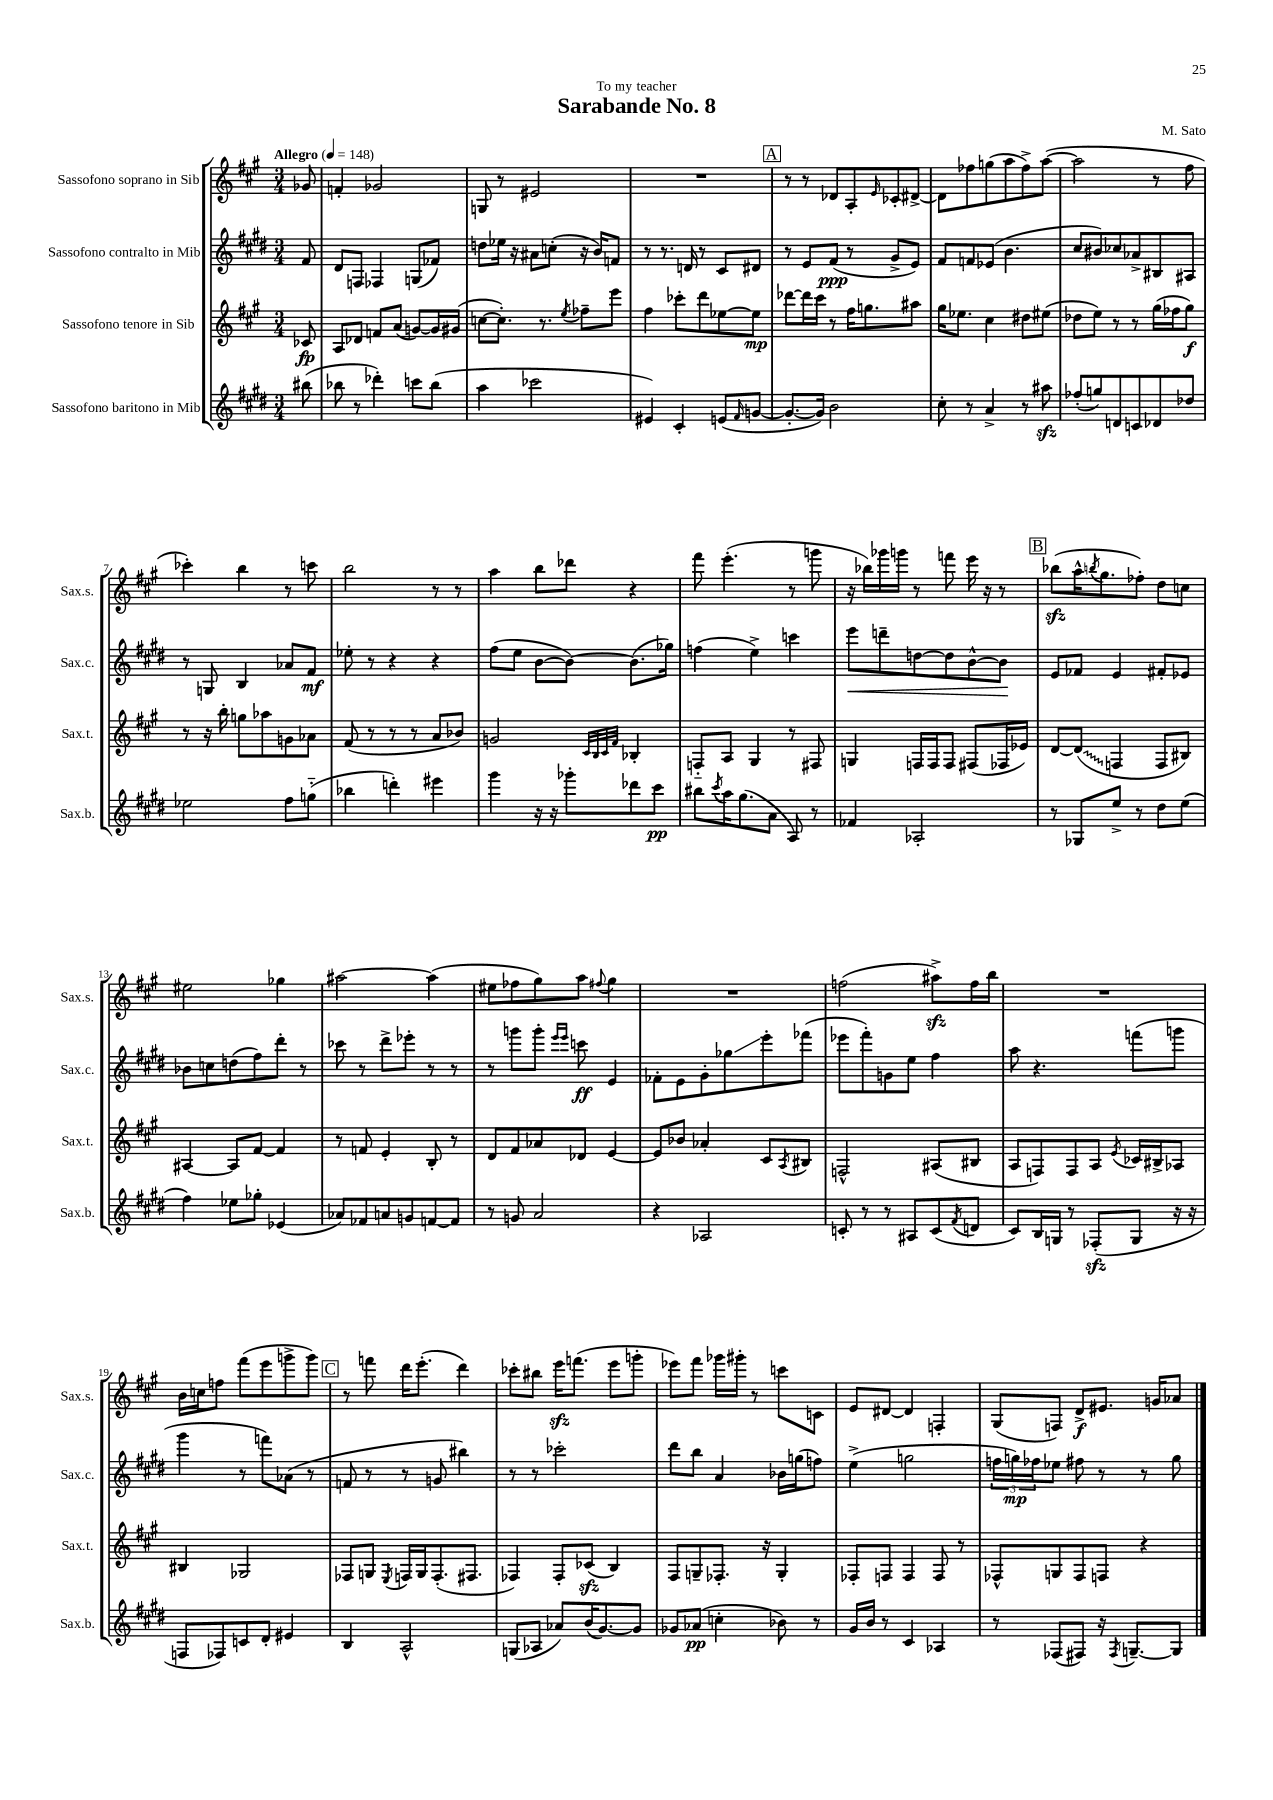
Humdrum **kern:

**kern	**kern	**kern	**kern
*staff4	*staff3	*staff2	*staff1
*clefG2	*clefG2	*clefG2	*clefG2
*k[f#c#g#d#]	*k[f#c#g#]	*k[f#c#g#d#]	*k[f#c#g#]
*M3/4	*M3/4	*M3/4	*M3/4
*MM148	*MM148	*MM148	*MM148
(8bb#	8c-	8f#	8g-
=	=	=	=
8bb-	8A	8d#	4f'
8r	8d-	8F	.
4ddd-')	8f	4F-	2g-
.	(8a	.	.
8ccc	[8g)	(8G	.
(8bb-	16g]	8f-)	.
.	(16g#	.	.
=	=	=	=
4aa	[8cc	8dd	8G
.	8.cc'])	16ee-	8r
.	.	16r	.
2ccc-	.	8a#	2e#
.	8.r	.	.
.	.	(8cc'	.
.	8qee	.	.
.	8ff-~	16r	.
.	.	16b)	.
.	8eee	8f	.
=	=	=	=
4e#)	4ff#	8r	2.r
.	.	8.r	.
4c#'	8ccc-'	.	.
.	.	16d	.
.	8ddd	8r	.
(8e	[8ee-	8c#	.
16qqf#	.	.	.
[8g	8ee-]	8d#	.
=	=	=	=
8.g'_	[8ddd-	8r	8r
.	16ddd-]	8e	8r
16g])	16ccc#	.	.
2b	8r	(8f#	8d-
.	16ff#	8r	8A'
.	8.gg	.	.
.	.	.	16qqe
.	.	8g#^	8c-'
.	8aa#	8e)	[8d#^
=	=	=	=
8cc#'	16gg#	8f#	8d#]
.	8.ee-	.	.
8r	.	8f	8ff-
4a^	4cc#	(8e-	(8gg
.	.	4.b	8aa
8r	8dd#	.	8ff-^)
8aa#	(8ee#	.	([8aa
=	=	=	=
(8ff-'	8dd-	8cc#	2aa]
8gg)	8ee)	8b#)	.
8d	8r	8cc-	.
8c	8r	8a-^	.
8d-	(16gg#	8B#	8r
.	16ff-	.	.
8dd-	8gg#)	8A#	8ff#
=	=	=	=
2ee-	8r	8r	4ccc-')
.	16r	8G	.
.	16bb'	.	.
.	8gg	4B	4bb
.	8aa-	.	.
8ff#	8g	8a-	8r
(8gg'~	8a-	8f#	8ccc
=	=	=	=
4bb-	(8f#	8ee-'	2bb
.	8r	8r	.
4ddd')	8r	4r	.
.	8r	.	.
4eee#	8a	4r	8r
.	8b-)	.	8r
=	=	=	=
4ggg#	2g	(8ff#	4aa
.	.	8ee	.
16r	.	[8b	8bb
16r	.	.	.
8ggg-'	.	8b_)	8ddd-
.	32qqc#	.	.
.	32qqB	.	.
.	32qqc#	.	.
.	32qqf#	.	.
8ddd-	4B-'	(8.b]	4r
8ccc#	.	.	.
.	.	16gg-)	.
=	=	=	=
8bb#	8F'~	(4ff	8fff#
8qccc#	.	.	.
16aa	8A	.	(4.eee'
(8.gg#	.	.	.
.	4G#	4ee^)	.
8a	.	.	.
8A)	8r	4ccc	8r
8r	8F#	.	8ggg
=	=	=	=
4f-	4G	8eee	16r
.	.	.	16bb-)
.	.	8ddd~	16ggg-
.	.	.	16ggg
2A-'	16F	[8dd	8r
.	16F	.	.
.	8F	8dd]	8fff
.	(8F#	[8b^^	16eee
.	.	.	16r
.	16F-	8b]	8r
.	16e-)	.	.
=	=	=	=
8r	[8d	8e	(8bb-
8G-	(8d]	8f-	16aa^^
.	.	.	8qbb
.	.	.	8.gg#
8ee^	4F	4e	.
8r	.	.	8ff-')
8dd#	8F	8f#'	8dd
(8ee	8B#)	8e-	8cc
=	=	=	=
4ff#)	[4A#	8b-	2ee#
.	.	8cc	.
8ee-	8A#]	(8dd	.
8gg-'	[8f#	8ff#)	.
(4e-	4f#]	8ddd#'	4gg-
.	.	8r	.
=	=	=	=
8a-)	8r	8ccc-	[2aa#
8f-	8f	8r	.
8a	4e'	8ddd#^	.
8g	.	8eee-'	.
[8f	8B'	8r	(4aa#]
8f]	8r	8r	.
=	=	=	=
8r	8d	8r	8ee#
8g	8f#	8ggg	8ff-
2a	8a-	8ggg'	8gg#)
.	.	16qqeee	.
.	.	16qqeee	.
.	8d-	8ccc	8aa
.	.	.	8qqff#
.	[4e	4e	4gg#
=	=	=	=
4r	8e]	8f-'	2.r
.	8b-	8e	.
2A-	4a-'	8g#'	.
.	.	8gg-	.
.	8c#	8eee'	.
.	8qA	.	.
.	8B#	(8fff-	.
=	=	=	=
8c'	2F^^	8eee-	(2ff
8r	.	8fff#')	.
8r	.	8g	.
8A#	.	8ee	.
(8c	(8A#	4ff#	8aa#^)
8qf#	.	.	.
8d	8B#	.	16ff
.	.	.	16bb
=	=	=	=
8c#)	8A	8aa	2.r
16B	8F)	4.r	.
16G	.	.	.
8r	8F	.	.
(8F-'	8A	.	.
.	8qe	.	.
8G	16c-	(8fff	.
.	16B#^	.	.
16r	8A-	8ggg	.
16r	.	.	.
=	=	=	=
8F	4B#	4ggg#	16b
.	.	.	16cc
8F-)	.	.	8ff
8c	2G-	8r	(8fff#
8d#'	.	8fff)	8eee
4e#	.	(8a-	8ggg^
.	.	8r	8ggg)
=	=	=	=
4B	8F-	8f	8r
.	8G	8r	8fff
.	8qE	.	.
2A^^	16F	8r	16ddd
.	16G	.	(8.eee'
.	(8.F'	8g	.
.	.	4bb#)	4ddd)
.	8.F#	.	.
=	=	=	=
(8G	4F-)	8r	8ccc-'
8A-	.	8r	8bb#
8a-)	8F-'	2ccc-'	16eee
.	.	.	(8.fff
(16b	(8c-	.	.
[8.g#)	.	.	.
.	4B)	.	8eee
8g#]	.	.	8ggg'
=	=	=	=
8g-	8F#	8ddd#	8eee-)
(8a-	8G~	8bb	8fff#
4cc'	8.F-'	4a	16ggg-
.	.	.	16ggg#'
.	.	.	8r
.	16r	.	.
8b-)	4G'	16b-	8ccc
.	.	(16gg	.
8r	.	8ff)	8c
=	=	=	=
16g#	8F-'	(4ee^	8e
16b	.	.	.
8r	8F	.	[8d#
4c#	4F	2gg	4d#]
4A-	8F	.	4F'
.	8r	.	.
=	=	=	=
8r	8F-^^	24ff	(8G#
.	.	24gg)	.
.	.	24ff-	.
(8F-	8G	8ee-	8F)
8F#)	8F-	8ff#	8d^
16r	8F	8r	8.e#
8qF#	.	.	.
[8.G~	.	.	.
.	4r	8r	.
.	.	.	16g
8G]	.	8gg	8a-
==	==	==	==
*-	*-	*-	*-
